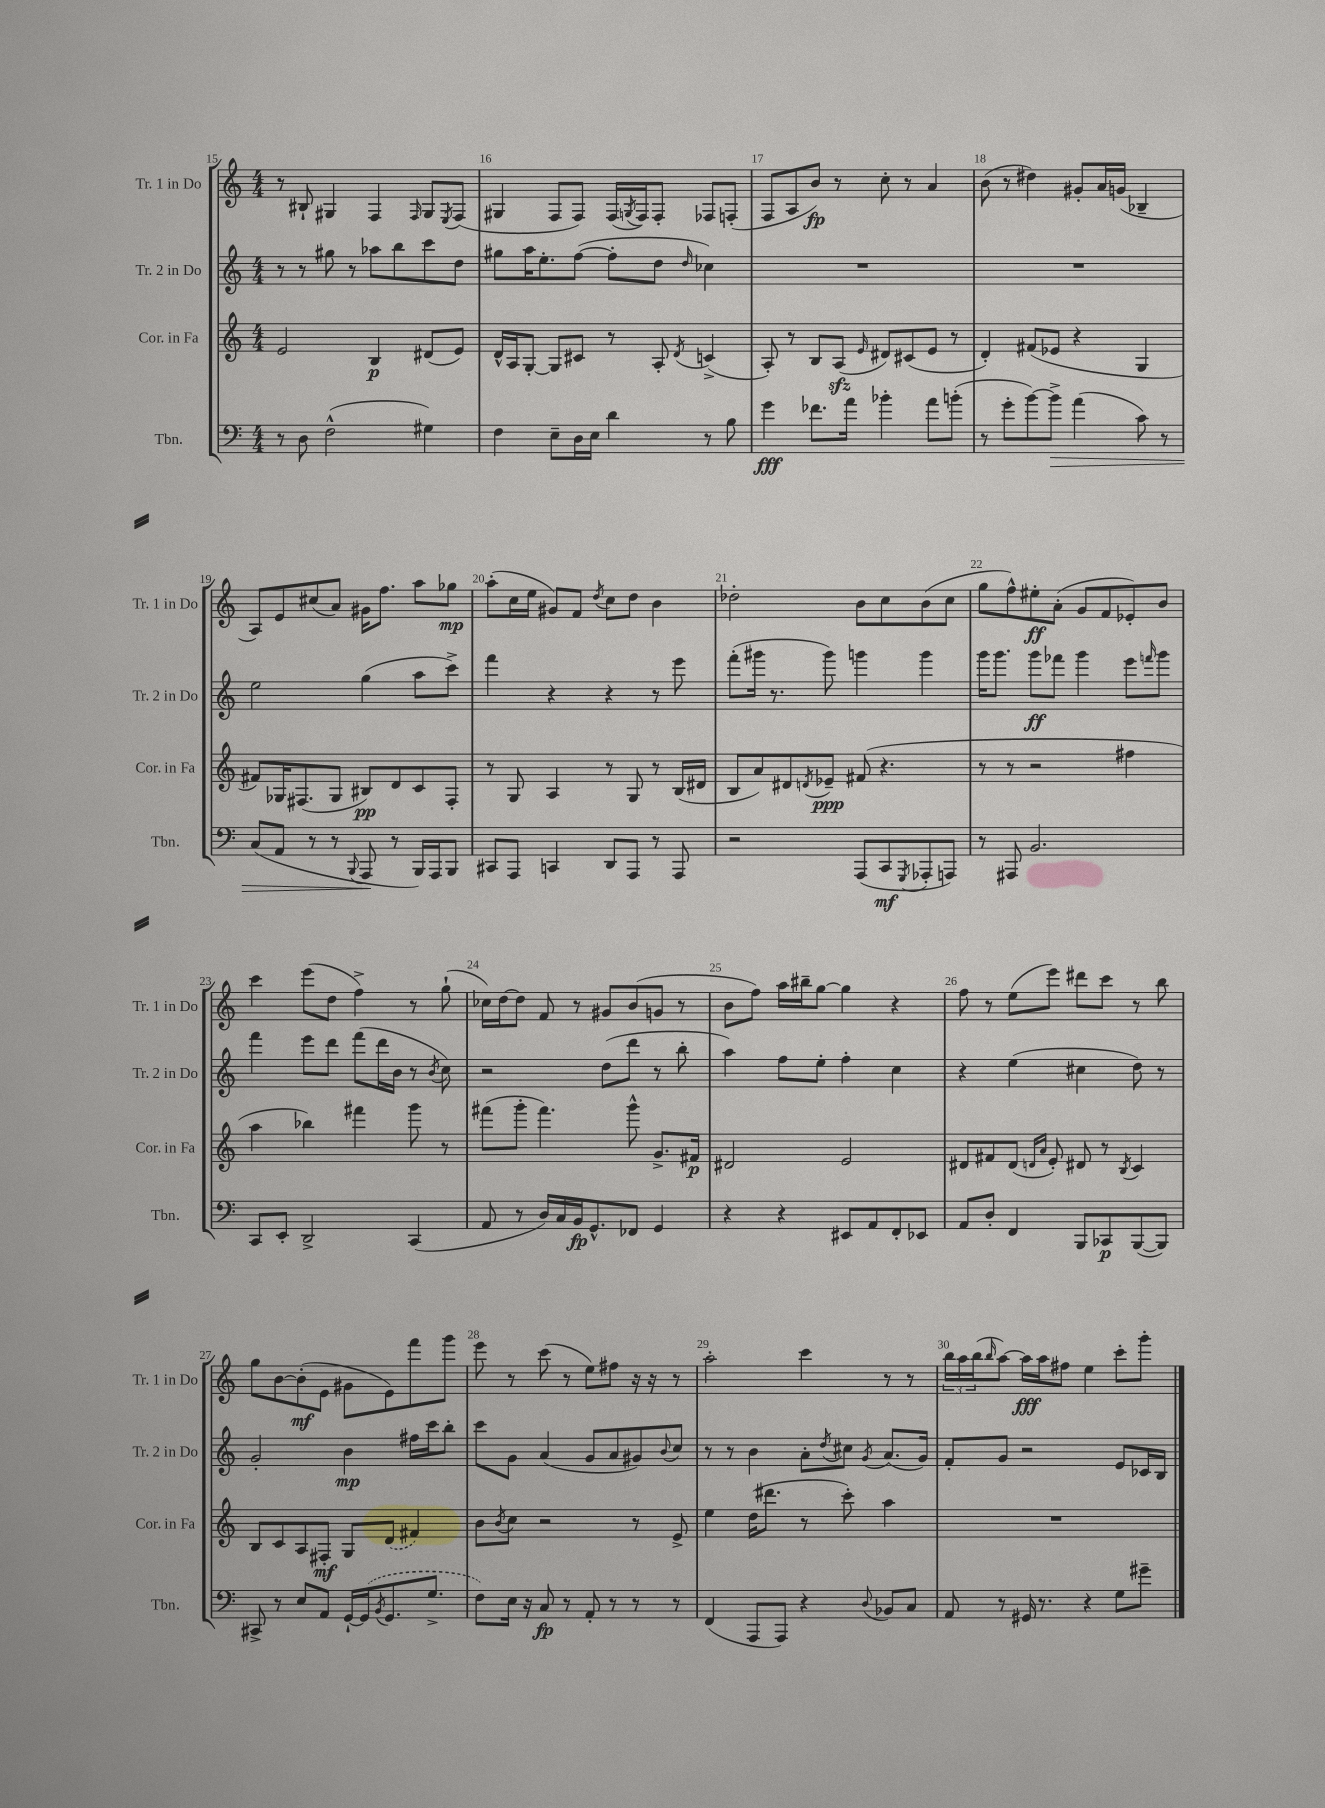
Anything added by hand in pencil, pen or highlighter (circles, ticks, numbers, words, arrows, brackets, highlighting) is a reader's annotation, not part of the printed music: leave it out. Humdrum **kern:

**kern	**dynam	**kern	**dynam	**kern	**dynam	**kern	**dynam
*part4	*part4	*part3	*part3	*part2	*part2	*part1	*part1
*staff4	*staff4	*staff3	*staff3	*staff2	*staff2	*staff1	*staff1
*I"Tbn.	*	*I"Cor. in Fa	*	*I"Tr. 2 in Do	*	*I"Tr. 1 in Do	*
*I'Tbn.	*	*I'Cor. in Fa	*	*I'Tr. 2 in Do	*	*I'Tr. 1 in Do	*
*clefF4	*	*clefG2	*	*clefG2	*	*clefG2	*
*k[]	*	*k[]	*	*k[]	*	*k[]	*
*M4/4	*	*M4/4	*	*M4/4	*	*M4/4	*
=15	=15	=15	=15	=15	=15	=15	=15
8r	.	2e/	.	8r	.	8r	.
8D\	.	.	.	8r	.	8B#X`/	.
(2F^^\	.	.	.	8gg#X\	.	4G#X/	.
.	.	.	.	8r	.	.	.
.	.	4B/	p	8aa-X\L	.	4F/	.
.	.	.	.	8bb\	.	.	.
.	.	.	.	.	.	16qqF/	.
4G#X\)	.	(8d#X/L	.	8ccc\	.	8G#/L	.
.	.	.	.	.	.	8qE/	.
.	.	8e/J)	.	8dd\J	.	(8F/J	.
=16	=16	=16	=16	=16	=16	=16	=16
4F\	.	16d^^/LL	.	8gg#X\L	.	4G#X/	.
.	.	16A/J	.	.	.	.	.
.	.	[8G'/J	.	16aa\K	.	.	.
.	.	.	.	8.ee'\	.	.	.
8E~\L	.	8G/L]	.	.	.	8F/L	.
16D\L	.	8c#X/J	.	([8ff\J	.	8F/J)	.
16E\JJ	.	.	.	.	.	.	.
4d\	.	8r	.	8ff'\L]	.	(16F/LL	.
.	.	.	.	.	.	8qGn/	.
.	.	.	.	.	.	16F/J)	.
.	.	8A'/	.	8dd\J	.	8F'/J	.
.	.	8qd/	.	16qqdd/	.	.	.
8r	.	(4cn^/	.	4cc-X\)	.	8F-X/L	.
8B\	.	.	.	.	.	(8Fn'/J	.
=17	=17	=17	=17	=17	=17	=17	=17
4g\	fff	8A'/)	.	1r	.	8F/L	.
.	.	8r	.	.	.	8A/	.
8.f-X\L	.	8B/L	.	.	.	8b/J)	fp
.	.	(8Azz/J	.	.	.	8r	.
16a\Jk	.	.	.	.	.	.	.
.	.	16qqe/	.	.	.	.	.
4b-X'\	.	8d#X/L)	.	.	.	8cc'\	.
.	.	(8c#X/	.	.	.	8r	.
8a\L	.	8e/J	.	.	.	4a/	.
(8bn'\J	.	8r	.	.	.	.	.
=18	=18	=18	=18	=18	=18	=18	=18
8r	.	4d'/)	.	1r	.	(8b\	.
8g'\L	.	.	.	.	.	8r	.
[8b\)	.	(8f#X/L	.	.	.	4dd#X\)	.
!	!LO:HP:b	!	!	!	!	!	!
8b^\J]	>	8e-X/J	.	.	.	.	.
(4a\	.	4r	.	.	.	8g#X'/L	.
.	.	.	.	.	.	16a/L	.
.	.	.	.	.	.	(16gn/JJ	.
8c\)	.	4G/	.	.	.	4B-X~/	.
8r	.	.	.	.	.	.	.
!!LO:LB:g=z
=19	=19	=19	=19	=19	=19	=19	=19
(8C/L	.	8f#X/L)	.	2ee\	.	8A/L)	.
8AA/J	.	16G-X/K	.	.	.	8e/	.
.	.	(8.F#X/	.	.	.	.	.
8r	.	.	.	.	.	(8cc#X/	.
8r	.	8G-/J	.	.	.	8a/J)	.
8qqBBB/	.	.	.	.	.	.	.
8AAA/	.	8B#X/L)	pp	(4gg\	.	16g#X\KL	.
.	.	.	.	.	.	8.ff\J	.
8r	]	8d/	.	.	.	.	.
16BBB/LL)	.	8c/	.	8aa\L	.	8aa\L	.
16AAA/J	.	.	.	.	.	.	.
8BBB/J	.	8F#'/J	.	8ccc^\J)	.	8gg-X\J	mp
=20	=20	=20	=20	=20	=20	=20	=20
8CC#X/L	.	8r	.	4fff\	.	(8aa'\L	.
8AAA/J	.	8G/	.	.	.	16cc\L	.
.	.	.	.	.	.	16ee\JJ	.
4CCn/	.	4A/	.	4r	.	8g#X/L)	.
.	.	.	.	.	.	8f/J	.
.	.	.	.	.	.	8qdd/	.
8DD/L	.	8r	.	4r	.	8cc\L	.
8AAA/J	.	8G/	.	.	.	8dd\J	.
8r	.	8r	.	8r	.	4b\	.
8AAA/	.	(16B/LL	.	8eee\	.	.	.
.	.	16d#X/JJ	.	.	.	.	.
=21	=21	=21	=21	=21	=21	=21	=21
2r	.	8B/L	.	(8fff'\L	.	2dd-X'\	.
.	.	8a/)	.	16ggg#X\Jk	.	.	.
.	.	.	.	8.r	.	.	.
.	.	8d#X/	.	.	.	.	.
.	.	8qdn/	.	.	.	.	.
.	.	8e-X~/J	ppp	8ggg#\)	.	.	.
(8AAA/L	.	(8f#X/	.	4gggn\	.	8b\L	.
8CC/	mf	4.r	.	.	.	8cc\	.
8qGGG/	.	.	.	.	.	.	.
8AAA-X'/	.	.	.	4ggg\	.	(8b\	.
8AAAn/J)	.	.	.	.	.	8cc\J	.
=22	=22	=22	=22	=22	=22	=22	=22
8r	.	8r	.	16ggg\KL	.	8gg\L	.
.	.	.	.	8.ggg\J	.	.	.
8AAA#X/	.	8r	.	.	.	8ff^^\)	.
2.BB/	.	2r	.	8ggg\L	ff	8ee#X'\	ff
.	.	.	.	8fff-X\J	.	(8a'\J	.
.	.	.	.	4ggg\	.	8g/L	.
.	.	.	.	.	.	8f/	.
.	.	4ff#X\	.	8eee\L	.	8e-X'/)	.
.	.	.	.	16qqfffn/	.	.	.
.	.	.	.	8ggg\J	.	8b/J	.
!!LO:LB:g=z
=23	=23	=23	=23	=23	=23	=23	=23
8CC/L	.	4aa\	.	4fff\	.	4ccc\	.
8EE'/J	.	.	.	.	.	.	.
2DD^/	.	4bb-X\)	.	8eee\L	.	(8eee\L	.
.	.	.	.	8ddd\J	.	8dd\J	.
.	.	4fff#X\	.	(8fff\L	.	4ff^\)	.
.	.	.	.	16ddd\L	.	.	.
.	.	.	.	16b\JJ	.	.	.
(4CC/	.	8ggg\	.	8r	.	8r	.
.	.	.	.	8qb/	.	.	.
.	.	8r	.	8cc\)	.	(8gg`\	.
=24	=24	=24	=24	=24	=24	=24	=24
8AA/	.	(8fff#X\L	.	2r	.	16cc-X\LL)	.
.	.	.	.	.	.	[16dd\J	.
8r	.	8ggg'\J	.	.	.	8dd\J]	.
16D/LL)	.	4.fff#\)	.	.	.	8f/	.
16C/	.	.	.	.	.	.	.
16BB/J	fp	.	.	.	.	8r	.
8.GG^^/	.	.	.	.	.	.	.
.	.	.	.	(8dd\L	.	8g#X/L	.
8FF-X/J	.	8ggg^^\	.	8ddd\J	.	(8b/	.
4GG/	.	8.g^/L	.	8r	.	8gn/J	.
.	.	.	.	8bb'\	.	8r	.
.	.	16f#X/Jk	p	.	.	.	.
=25	=25	=25	=25	=25	=25	=25	=25
4r	.	2d#X/	.	4aa\)	.	8b\L	.
.	.	.	.	.	.	8ff\J)	.
4r	.	.	.	8ff\L	.	16aa\LL	.
.	.	.	.	.	.	16bb#X~\J	.
.	.	.	.	8ee'\J	.	[8gg\J	.
8EE#X/L	.	2e/	.	4ff'\	.	4gg\]	.
8AA/	.	.	.	.	.	.	.
8FF'/	.	.	.	4cc\	.	4r	.
8EE-X/J	.	.	.	.	.	.	.
=26	=26	=26	=26	=26	=26	=26	=26
8AA/L	.	8d#X/L	.	4r	.	8ff\	.
8D'/J	.	8f#X/	.	.	.	8r	.
4FF/	.	(8d#/J	.	(4ee\	.	(8ee\L	.
.	.	16qqdn/LL	.	.	.	.	.
.	.	16qqa/JJ	.	.	.	.	.
.	.	8e'/)	.	.	.	8eee\J)	.
8BBB/L	.	8d#X/	.	4cc#X\	.	8ddd#X\L	.
8CC-X/	p	8r	.	.	.	8ccc\J	.
.	.	8qB/	.	.	.	.	.
([8BBB/	.	4c/	.	8dd\)	.	8r	.
8BBB/J])	.	.	.	8r	.	8bb\	.
!!LO:LB:g=z
=27	=27	=27	=27	=27	=27	=27	=27
8CC#X^/	.	8B/L	.	2g'/	.	8gg\L	.
8r	.	8c/	.	.	.	[8b\	.
8E/L	.	8A/	.	.	.	(8b'\]	mf
8AA/J	.	8F#X'/J	mf	.	.	8e\J	.
[16GG`/LL	.	8G/L	.	4b\	mp	8g#X\L	.
(16GG/J]	.	.	.	.	.	.	.
8qBB/	.	.	.	.	.	.	.
8.GG/	.	(8d/J	.	.	.	8e\)	.
.	.	4f#X/)	.	16ff#X\LL	.	8fff\	.
8.G^/J	.	.	.	16ccc\J	.	.	.
.	.	.	.	8bb'\J	.	8ggg\J	.
=28	=28	=28	=28	=28	=28	=28	=28
8F\L)	.	8b\L	.	8ccc\L	.	8eee\	.
.	.	8qb/	.	.	.	.	.
16E\Jk	.	8cc\J	.	8g\J	.	8r	.
16r	.	.	.	.	.	.	.
8C/	fp	2r	.	(4a/	.	(8ccc\	.
8r	.	.	.	.	.	8r	.
8AA'/	.	.	.	8g/L	.	8ee\L)	.
8r	.	.	.	8a/	.	8ff#X\J	.
8r	.	8r	.	8g#X/)	.	16r	.
.	.	.	.	.	.	16r	.
.	.	.	.	8qqb/	.	.	.
8r	.	8e^/	.	8cc/J	.	8r	.
=29	=29	=29	=29	=29	=29	=29	=29
(4FF/	.	4ee\	.	8r	.	2aa'\	.
.	.	.	.	8r	.	.	.
8AAA/L	.	(16dd\KL	.	4b\	.	.	.
.	.	8.ddd#X\J	.	.	.	.	.
8AAA/J)	.	.	.	.	.	.	.
4r	.	8r	.	8a'\L	.	4ccc\	.
.	.	.	.	8qdd/	.	.	.
.	.	8ccc'\)	.	8cc#X\J	.	.	.
8qqD/	.	.	.	8qg/	.	.	.
8BB-X/L	.	4aa\	.	(8.a/L	.	8r	.
8C/J	.	.	.	.	.	8r	.
.	.	.	.	16g/Jk)	.	.	.
=30	=30	=30	=30	=30	=30	=30	=30
8AA/	.	1r	.	8f'/L	.	24bb\LL	.
.	.	.	.	.	.	24aa\	.
.	.	.	.	.	.	(24bb\J	.
.	.	.	.	.	.	16qqbb/	.
8r	.	.	.	8g/J	.	[8aa\J)	.
16GG#X/	.	.	.	2r	.	16aa\LL]	fff
8.r	.	.	.	.	.	16aa\J	.
.	.	.	.	.	.	8ff#X\J	.
4r	.	.	.	.	.	4ee\	.
8G\L	.	.	.	8e/L	.	8ccc'\L	.
8g#X~\J	.	.	.	16c-X/L	.	8ggg'\J	.
.	.	.	.	16B/JJ	.	.	.
==	==	==	==	==	==	==	==
*-	*-	*-	*-	*-	*-	*-	*-
